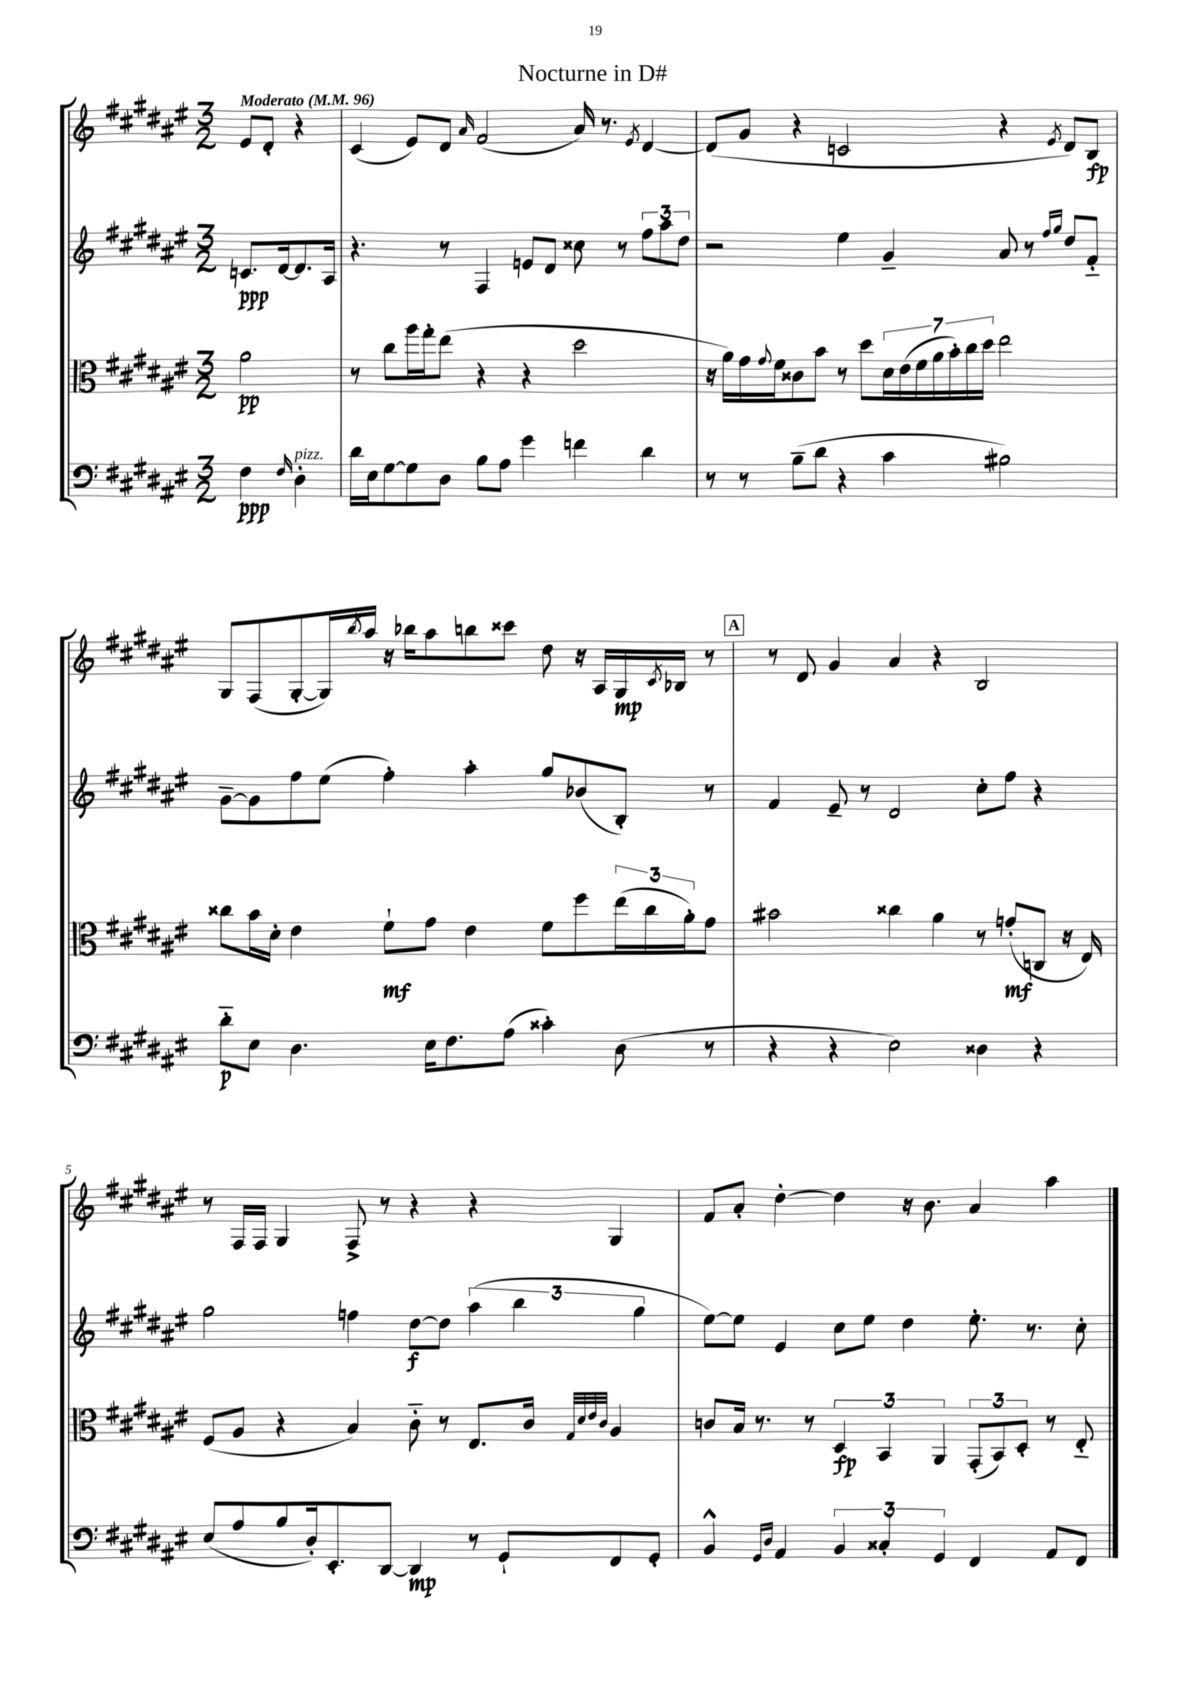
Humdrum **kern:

**kern	**dynam	**kern	**dynam	**kern	**dynam	**kern	**dynam
*part4	*part4	*part3	*part3	*part2	*part2	*part1	*part1
*staff4	*staff4	*staff3	*staff3	*staff2	*staff2	*staff1	*staff1
*clefF4	*	*clefC3	*	*clefG2	*	*clefG2	*
*k[f#c#g#d#a#e#]	*	*k[f#c#g#d#a#e#]	*	*k[f#c#g#d#a#e#]	*	*k[f#c#g#d#a#e#]	*
*M3/2	*	*M3/2	*	*M3/2	*	*M3/2	*
*MM96	*	*MM96	*	*MM96	*	*MM96	*
=	=	=	=	=	=	=	=
!	!	!	!	!	!	!LO:TX:a:B:t=Moderato	!
4F#\	ppp	2a#\	pp	8.cn/L	ppp	8e#/L	.
.	.	.	.	.	.	8d#'/J	.
.	.	.	.	[16d#/k	.	.	.
16qqF#/	.	.	.	.	.	.	.
!LO:TX:a:i:t=pizz.	!	!	!	!	!	!	!
4D#'\	.	.	.	8.d#/]	.	4r	.
.	.	.	.	16A#/Jk	.	.	.
=1	=1	=1	=1	=1	=1	=1	=1
16d#\LL	.	8r	.	4.r	.	(4c#/	.
16E#\J	.	.	.	.	.	.	.
[8G#\	.	8cc#\L	.	.	.	.	.
8G#\]	.	16aa#\L	.	.	.	8e#/L)	.
.	.	16gg#'\J	.	.	.	.	.
8D#\J	.	(8ee#\J	.	8r	.	8d#/J	.
.	.	.	.	.	.	16qqa#/	.
8B\L	.	4r	.	4F#/	.	(2f#/	.
8A#\J	.	.	.	.	.	.	.
4g#\	.	4r	.	8en/L	.	.	.
.	.	.	.	8d#/J	.	.	.
4fn\	.	2dd#\	.	8cc##X\	.	16a#/)	.
.	.	.	.	.	.	8.r	.
.	.	.	.	8r	.	.	.
.	.	.	.	.	.	8qe#/	.
4d#\	.	.	.	12ff#\L	.	[4d#/	.
.	.	.	.	12aa#\	.	.	.
.	.	.	.	12dd#\J	.	.	.
=2	=2	=2	=2	=2	=2	=2	=2
8r	.	16r	.	2r	.	(8d#/L]	.
.	.	16a#\LL)	.	.	.	.	.
8r	.	16g#\	.	.	.	8g#/J	.
.	.	8qqg#/	.	.	.	.	.
.	.	16f#\J	.	.	.	.	.
(8B~\L	.	8c##X\	.	.	.	4r	.
8d#\J	.	8b\J	.	.	.	.	.
4r	.	8r	.	4ee#\	.	2cn/	.
.	.	8dd#\L	.	.	.	.	.
4c#\	.	28d#\L	.	4g#~/	.	.	.
.	.	(28e#\	.	.	.	.	.
.	.	28f#\	.	.	.	.	.
.	.	28a#\	.	.	.	.	.
.	.	28b'\)	.	.	.	.	.
.	.	28cc#\	.	.	.	.	.
.	.	28dd#\JJ	.	.	.	.	.
2B#X\)	.	2ee#\	.	8a#/	.	4r	.
.	.	.	.	8r	.	.	.
.	.	.	.	16qqff#/LL	.	.	.
.	.	.	.	16qqgg#/JJ	.	8qe#/	.
.	.	.	.	8dd#/L	.	8d#/L)	.
.	.	.	.	8f#/J	.	8B/J	fp
!!LO:LB:g=z
=3	=3	=3	=3	=3	=3	=3	=3
8d#\L	p	8cc##X\L	.	[8g#~\L	.	8G#/L	.
8E#\J	.	16b\L	.	8g#\]	.	(8F#/	.
.	.	16d#'\JJ	.	.	.	.	.
4.D#\	.	4e#\	.	8ff#\	.	[8G#'/	.
.	.	.	.	(8ee#\J	.	16G#/L])	.
.	.	.	.	.	.	8qbb/	.
.	.	.	.	.	.	16aa#/JJ	.
.	.	8f#`\L	mf	4ff#'\)	.	16r	.
.	.	.	.	.	.	16bb-X\KL	.
16E#\KL	.	8g#\J	.	.	.	8aa#\	.
8.F#\	.	.	.	.	.	.	.
.	.	4e#\	.	4aa#'\	.	8bbn\	.
(8A#\J	.	.	.	.	.	8ccc##X\J	.
4c##X'\)	.	8f#\L	.	8gg#/L	.	8dd#\	.
.	.	8ff#\	.	(8b-X/	.	16r	.
.	.	.	.	.	.	16A#/LL	.
(8D#\	.	(24ee#\L	.	8B'/J)	.	16G#/	mp
.	.	24cc##\	.	.	.	.	.
.	.	.	.	.	.	8qc#/	.
.	.	.	.	.	.	16B-X/JJ	.
.	.	24a#'\J)	.	.	.	.	.
8r	.	8g#\J	.	8r	.	8r	.
!!LO:REH:place=s1:t=A
=4	=4	=4	=4	=4	=4	=4	=4
4r	.	2b#X\	.	4f#/	.	8r	.
.	.	.	.	.	.	8d#/	.
4r	.	.	.	8e#~/	.	4g#/	.
.	.	.	.	8r	.	.	.
2E#\)	.	4cc##X\	.	2d#/	.	4a#/	.
.	.	4a#\	.	.	.	4r	.
4D##X\	.	8r	.	8cc#'\L	.	2B/	.
.	.	(8gn'/L	mf	8ff#\J	.	.	.
4r	.	8Cn/J	.	4r	.	.	.
.	.	16r	.	.	.	.	.
.	.	16E#/)	.	.	.	.	.
!!LO:LB:g=z
=5	=5	=5	=5	=5	=5	=5	=5
(8E#/L	.	(8F#/L	.	2gg#\	.	8r	.
8A#/	.	8A#/J	.	.	.	16F#/LL	.
.	.	.	.	.	.	16F#/JJ	.
8B/	.	4r	.	.	.	4G#/	.
16D#'/k)	.	.	.	.	.	.	.
8.EE#'/	.	.	.	.	.	.	.
.	.	4B/)	.	4ffn\	.	8F#^/	.
[8DD#/J	.	.	.	.	.	8r	.
4DD#/]	mp	8c#\	.	[8dd#\L	f	4r	.
.	.	8r	.	8dd#\J]	.	.	.
8r	.	8.E#/L	.	(6aa#\	.	4r	.
8GG#`/L	.	.	.	.	.	.	.
.	.	.	.	6bb\	.	.	.
.	.	16c#/Jk	.	.	.	.	.
.	.	32qqG#/LLL	.	.	.	.	.
.	.	32qqd#/	.	.	.	.	.
.	.	32qqe#/	.	.	.	.	.
.	.	32qqc#/JJJ	.	.	.	.	.
8FF#/	.	4A#/	.	.	.	4G#/	.
.	.	.	.	6gg#\	.	.	.
8GG#'/J	.	.	.	.	.	.	.
=6	=6	=6	=6	=6	=6	=6	=6
4BB^^/	.	8cn/L	.	[8ee#\L)	.	8f#/L	.
.	.	16B/Jk	.	8ee#\J]	.	8a#'/J	.
.	.	8.r	.	.	.	.	.
16qqGG#/LL	.	.	.	.	.	.	.
16qqD#/JJ	.	.	.	.	.	.	.
4AA#/	.	.	.	4e#/	.	[4dd#'\	.
.	.	8r	.	.	.	.	.
6BB/	.	6D#/	fp	8cc#\L	.	4dd#\]	.
.	.	.	.	8ee#\J	.	.	.
6C##X'/	.	6BB/	.	.	.	.	.
.	.	.	.	4dd#\	.	16r	.
.	.	.	.	.	.	8.b\	.
6GG#/	.	6AA#/	.	.	.	.	.
4FF#/	.	(12GG#'/L	.	8.ee#'\	.	4a#/	.
.	.	12BB/)	.	.	.	.	.
.	.	12D#'/J	.	.	.	.	.
.	.	.	.	8.r	.	.	.
8AA#/L	.	8r	.	.	.	4aa#\	.
8FF#/J	.	8E#/	.	8cc#'\	.	.	.
==	==	==	==	==	==	==	==
*-	*-	*-	*-	*-	*-	*-	*-
